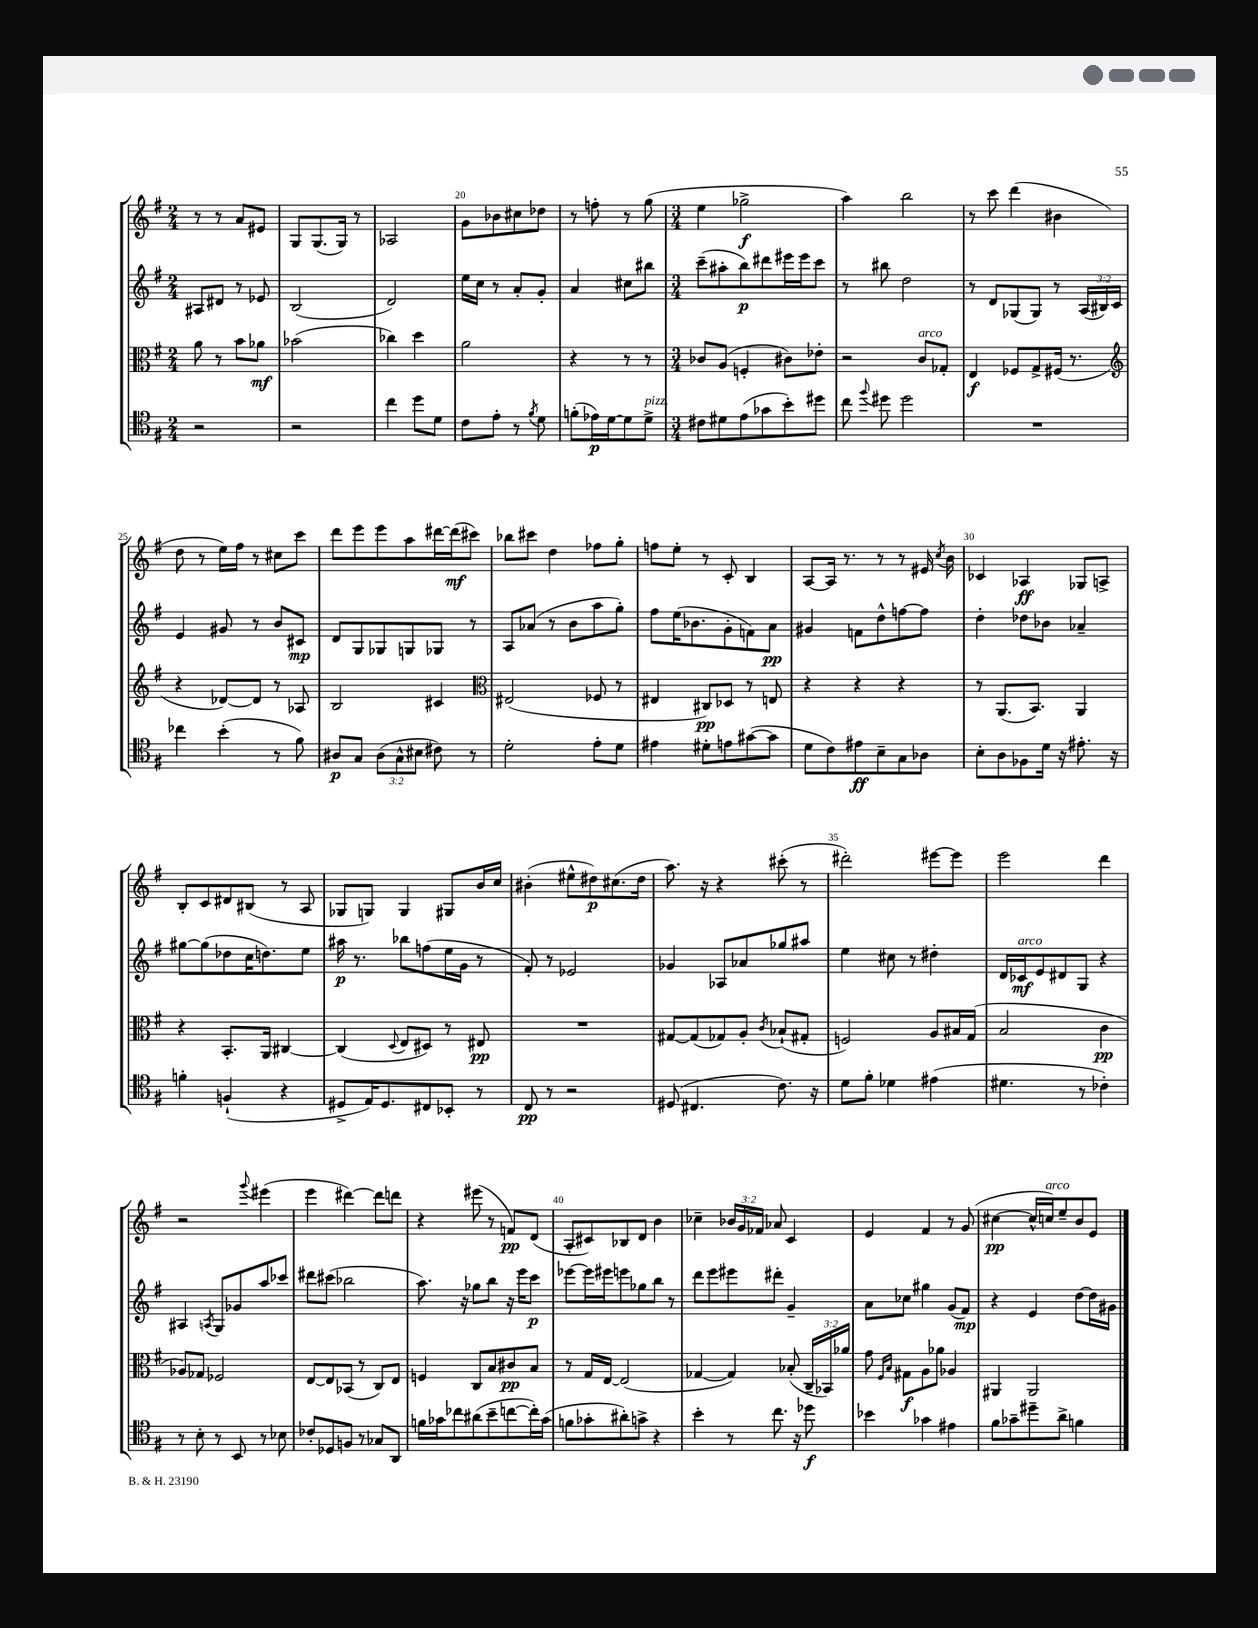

**kern	**dynam	**kern	**dynam	**kern	**dynam	**kern	**dynam
*part4	*part4	*part3	*part3	*part2	*part2	*part1	*part1
*staff4	*staff4	*staff3	*staff3	*staff2	*staff2	*staff1	*staff1
*clefC4	*	*clefC3	*	*clefG2	*	*clefG2	*
*k[f#]	*	*k[f#]	*	*k[f#]	*	*k[f#]	*
*M2/4	*	*M2/4	*	*M2/4	*	*M2/4	*
=17	=17	=17	=17	=17	=17	=17	=17
2r	.	8a\	.	8A#X/L	.	8r	.
.	.	8r	.	8d#X/J	.	8r	.
.	.	8b\L	.	8r	.	8a/L	.
.	.	8a-X\J	mf	8e-X/	.	8e#X/J	.
=18	=18	=18	=18	=18	=18	=18	=18
2r	.	(2b-X\	.	(2B/	.	8G/L	.
.	.	.	.	.	.	(8.G/	.
.	.	.	.	.	.	16G/Jk)	.
.	.	.	.	.	.	8r	.
=19	=19	=19	=19	=19	=19	=19	=19
4cc\	.	4cc-X\)	.	2d/)	.	2A-X/	.
8dd\L	.	4dd\	.	.	.	.	.
8d\J	.	.	.	.	.	.	.
=20	=20	=20	=20	=20	=20	=20	=20
8c\L	.	2a\	.	16ee\LL	.	8g\L	.
.	.	.	.	16cc\JJ	.	.	.
8e'\J	.	.	.	8r	.	8b-X\	.
8r	.	.	.	8a'/L	.	8cc#X\	.
8qf#/	.	.	.	.	.	.	.
8d\	.	.	.	8g'/J	.	8dd-X\J	.
=21	=21	=21	=21	=21	=21	=21	=21
(8fn'\L	.	4r	.	4a/	.	8r	.
16e-X\L)	p	.	.	.	.	8ffn'\	.
[16d\J	.	.	.	.	.	.	.
8d\]	.	8r	.	8cc#X\L	.	8r	.
!LO:TX:a:i:t=pizz.	!	!	!	!	!	!	!
8d^\J	.	8r	.	8bb#X\J	.	(8gg\	.
=22	=22	=22	=22	=22	=22	=22	=22
*M3/4	*	*M3/4	*	*M3/4	*	*M3/4	*
8c#X\L	.	8c-X/L	.	(8ccc~\L	.	4ee\	.
8d#X\	.	(8A/J	.	8aa#X'\	.	.	.
(8e\	.	4Fn'/	.	8bb\)	p	2gg-X^\	f
8g-X\	.	.	.	8ddd#X\	.	.	.
8b'\)	.	8c#X\L)	.	16eee#X\L	.	.	.
.	.	.	.	16eee#\J	.	.	.
8dd#X\J	.	8e-X'\J	.	8ccc\J	.	.	.
=23	=23	=23	=23	=23	=23	=23	=23
8cc\	.	2r	.	8r	.	4aa\)	.
8qqff#/	.	.	.	.	.	.	.
8dd#X\	.	.	.	8bb#X\	.	.	.
2dd#\	.	.	.	2dd\	.	2bb\	.
!	!	!LO:TX:a:i:t=arco	!	!	!	!	!
.	.	8c/L	.	.	.	.	.
.	.	8G-X'/J	.	.	.	.	.
=24	=24	=24	=24	=24	=24	=24	=24
2.r	.	4E/	f	8r	.	8r	.
.	.	.	.	8d/L	.	8ccc\	.
.	.	8F-X/L	.	(8G-X/	.	(4ddd\	.
.	.	8G^/	.	8G-/J)	.	.	.
.	.	(16F#X/Jk	.	8r	.	4b#X\	.
.	.	8.r	.	.	.	.	.
.	.	.	.	(24A/LL	.	.	.
.	.	.	.	24B#X/)	.	.	.
.	.	.	.	24c/JJ	.	.	.
!!LO:LB:g=z
=25	=25	=25	=25	=25	=25	=25	=25
*	*	*clefG2	*	*	*	*	*
4cc-X\	.	4r	.	4e/	.	8dd\	.
.	.	.	.	.	.	8r	.
(4b'\	.	[8d-X/L)	.	8g#X/	.	16ee\LL)	.
.	.	.	.	.	.	16ff#\JJ	.
.	.	8d-/J]	.	8r	.	8r	.
8r	.	8r	.	8b/L	.	8cc#X\L	.
8f#\)	.	8A-X/	.	8c#X/J	mp	8ccc\J	.
=26	=26	=26	=26	=26	=26	=26	=26
8A#X/L	p	2B/	.	8d/L	.	8ddd\L	.
8G/J	.	.	.	8G/	.	8eee\	.
(12A#\L	.	.	.	8G-X/	.	8eee\	.
12G^^\	.	.	.	.	.	.	.
.	.	.	.	8Gn/	.	8aa\	.
12B#X\J	.	.	.	.	.	.	.
8c#X\)	.	4c#X/	.	8G-X/J	.	[16ddd#X\L	.
.	.	.	.	.	.	(16ddd#\J]	mf
8r	.	.	.	8r	.	8ccc#X\J)	.
=27	=27	=27	=27	=27	=27	=27	=27
*	*	*clefC3	*	*	*	*	*
2d'\	.	(2E#X/	.	8A/L	.	8bb-X\L	.
.	.	.	.	(8a-X/J	.	8ccc#X\J	.
.	.	.	.	8r	.	4dd\	.
.	.	.	.	8b\L	.	.	.
8e'\L	.	8F-X/	.	8aa\	.	8ff-X\L	.
8d\J	.	8r	.	8gg'\J)	.	8gg'\J	.
=28	=28	=28	=28	=28	=28	=28	=28
4e#X\	.	4E#X/	.	8ff#\L	.	8ffn\L	.
.	.	.	.	(16ee\K	.	8ee'\J	.
.	.	.	.	8.b-X\	.	.	.
8d#X'\L	.	8C#X/L)	pp	.	.	8r	.
8en\	.	8D-X/J	.	8g'\	.	8c'/	.
([8g#X\	.	8r	.	8fn\)	.	4B/	.
8g#\J]	.	8En/	.	8a\J	pp	.	.
=29	=29	=29	=29	=29	=29	=29	=29
8d\L	.	4r	.	4g#X/	.	[8A/L	.
8c\)	.	.	.	.	.	16A/Jk]	.
.	.	.	.	.	.	8.r	.
8e#X\	ff	4r	.	8fn\L	.	.	.
8B~\	.	.	.	8dd^^\	.	8r	.
8G\	.	4r	.	[8ffn\	.	8r	.
8A-X\J	.	.	.	8ff\J]	.	16e#X/	.
.	.	.	.	.	.	8qcc/	.
.	.	.	.	.	.	16b\	.
=30	=30	=30	=30	=30	=30	=30	=30
8B'\L	.	8r	.	4dd'\	.	4c-X/	.
8A\	.	(8.AA/L	.	.	.	.	.
8F-X\	.	.	.	8dd-X\L	.	4A-X/	ff
.	.	8.BB/J)	.	.	.	.	.
16d\Jk	.	.	.	8b-X\J	.	.	.
16r	.	.	.	.	.	.	.
8.e#X'\	.	4AA/	.	4a-X~/	.	8G-X/L	.
.	.	.	.	.	.	8An^/J	.
16r	.	.	.	.	.	.	.
!!LO:LB:g=z
=31	=31	=31	=31	=31	=31	=31	=31
4fn'\	.	4r	.	[8gg#X\L	.	8B'/L	.
.	.	.	.	(8gg#\]	.	8c/	.
(4Fn`/	.	8.BB'/L	.	8dd-X\	.	8d#X/	.
.	.	.	.	16cc\K	.	(8B#X/J	.
.	.	16AA/Jk	.	8.ddn\)	.	.	.
4r	.	[4C#X/	.	.	.	8r	.
.	.	.	.	8ee\J	.	8A/	.
=32	=32	=32	=32	=32	=32	=32	=32
8D#X^/L	.	(4C#/]	.	16aa#X\	p	8G-X/L	.
.	.	.	.	8.r	.	.	.
16E/K)	.	.	.	.	.	8Gn/J)	.
8.D#/	.	.	.	.	.	.	.
.	.	8qqD/	.	.	.	.	.
.	.	8E/L	.	8bb-X\L	.	4G/	.
8C#X/	.	8D#X/J)	.	(8ffn\	.	.	.
8BB-X'/J	.	8r	.	16ee\L	.	8G#X/L	.
.	.	.	.	16g\JJ	.	.	.
8r	.	8E#X/	pp	8r	.	16b/L	.
.	.	.	.	.	.	16cc/JJ	.
=33	=33	=33	=33	=33	=33	=33	=33
8C/	pp	2.r	.	8f#'/)	.	(4b#X'\	.
8r	.	.	.	8r	.	.	.
2r	.	.	.	2e-X/	.	8ee#X^^\L	.
.	.	.	.	.	.	8dd#X\)	p
.	.	.	.	.	.	(8.cc#X\	.
.	.	.	.	.	.	16dd#\Jk	.
=34	=34	=34	=34	=34	=34	=34	=34
(8D#X/	.	[8G#X/L	.	4g-X/	.	8.aa\)	.
4.C#X/	.	(8G#/]	.	.	.	.	.
.	.	.	.	.	.	16r	.
.	.	8G-X/)	.	8A-X/L	.	4r	.
.	.	8A'/J	.	8a-X/	.	.	.
.	.	8qc/	.	.	.	.	.
8.c\)	.	(8B-X`/L	.	8gg-X/	.	(8ccc#X'\	.
.	.	8G#X'/J	.	8aa#X/J	.	8r	.
16r	.	.	.	.	.	.	.
=35	=35	=35	=35	=35	=35	=35	=35
8d\L	.	2Fn/)	.	4ee\	.	2ddd#X'\)	.
8f#'\J	.	.	.	.	.	.	.
4d-X\	.	.	.	8cc#X\	.	.	.
.	.	.	.	8r	.	.	.
(4e#X\	.	8A/L	.	4dd#X'\	.	[8eee#X\L	.
.	.	16B#X/L	.	.	.	8eee#\J]	.
.	.	(16G/JJ	.	.	.	.	.
=36	=36	=36	=36	=36	=36	=36	=36
4.d#X\	.	2B/	.	16d/LL	.	2eee\	.
!	!	!	!	!LO:TX:a:i:t=arco	!	!	!
.	.	.	.	16c-X/J	mf	.	.
.	.	.	.	8e/	.	.	.
.	.	.	.	8d#X/	.	.	.
8r	.	.	.	8G/J	.	.	.
4c-X'\)	.	4c\	pp	4r	.	4ddd\	.
!!LO:LB:g=z
=37	=37	=37	=37	=37	=37	=37	=37
8r	.	8A-X/L)	.	4A#X/	.	2r	.
8B'\	.	8G-X/J	.	.	.	.	.
.	.	.	.	8qAn/	.	.	.
8r	.	2F-X/	.	8G/L	.	.	.
8BB/	.	.	.	8g-X/	.	.	.
.	.	.	.	.	.	8qqggg/	.
8r	.	.	.	8aa/	.	(4eee#X\	.
8B-X\	.	.	.	8ccc-X/J	.	.	.
=38	=38	=38	=38	=38	=38	=38	=38
8c-X'/L	.	[8E/L	.	8ddd#X\L	.	4eee\	.
8D-X/	.	8E/]	.	(8ccc#X\J	.	.	.
8Fn/J	.	(8BB-X/J	.	2bb-X\	.	[4ddd#X\)	.
8r	.	8r	.	.	.	.	.
8G-X/L	.	8C/L)	.	.	.	8ddd#\L]	.
8AA/J	.	8E/J	.	.	.	8dddn\J	.
=39	=39	=39	=39	=39	=39	=39	=39
16fn\LL	.	4Fn/	.	8.aa\)	.	4r	.
16g-X\J	.	.	.	.	.	.	.
8cc-X\	.	.	.	.	.	.	.
.	.	.	.	16r	.	.	.
(8a#X\	.	8C/L	.	8gg-X\L	.	(8eee#X\	.
8b~\	.	8B/	.	8bb\J	.	8r	.
[8ccn\	.	8c#X/	pp	16r	.	8fn/L)	pp
.	.	.	.	16eee\KL	.	.	.
16cc'\L])	.	8B/J	.	8ccc\J	p	(8d/J	.
(16g-\JJ	.	.	.	.	.	.	.
=40	=40	=40	=40	=40	=40	=40	=40
8fn\L	.	8r	.	[8eee-X\L	.	8A'/L	.
8g-X'\	.	16G/LL	.	16eee-\L]	.	8c#X/)	.
.	.	[16E/JJ	.	16eee#X\J	.	.	.
8a#X'\)	.	(2E/]	.	8eeen\	.	8B-X/	.
8gn^\J	.	.	.	8gg-X\	.	8d/J	.
4r	.	.	.	8bb\J	.	4b\	.
.	.	.	.	8r	.	.	.
=41	=41	=41	=41	=41	=41	=41	=41
4b'\	.	[4G-X/	.	8ddd\L	.	4cc-X~\	.
.	.	.	.	8eee\	.	.	.
8r	.	4G-/])	.	8eee#X\	.	24b-X/LL	.
.	.	.	.	.	.	24g/	.
.	.	.	.	.	.	24f-X/JJ	.
8.cc\	.	.	.	8ddd#X'\J	.	8a-X/	.
.	.	(8B-X'/	.	4g~/	.	4c/	.
16r	.	.	.	.	.	.	.
8dd-X\	f	24C~/LL	.	.	.	.	.
.	.	24BB-X/)	.	.	.	.	.
.	.	24a-X/JJ	.	.	.	.	.
=42	=42	=42	=42	=42	=42	=42	=42
4b-X\	.	8g\	.	8a\L	.	4e/	.
.	.	16qqF#/LL	.	.	.	.	.
.	.	16qqB/JJ	.	.	.	.	.
.	.	8G#X\L	f	8cc-X\J	.	.	.
4g-X\	.	8A\	.	4gg#X\	.	4f#/	.
.	.	8a-X\J	.	.	.	.	.
4e#X\	.	4A-X/	.	(8g/L	.	8r	.
.	.	.	.	8f#/J)	mp	(8g/	.
=43	=43	=43	=43	=43	=43	=43	=43
8f#\L	.	4AA#X/	.	4r	.	[4cc#X\	pp
8g-X~\	.	.	.	.	.	.	.
8dd#X~\	.	2AA#/	.	4e/	.	16cc#^^/LL]	.
!	!	!	!	!	!	!LO:TX:a:i:t=arco	!
.	.	.	.	.	.	16ccn/J)	.
8a^\J	.	.	.	.	.	8ee~/	.
4fn\	.	.	.	[8dd\L	.	8b/	.
.	.	.	.	16dd\L]	.	8e/J	.
.	.	.	.	16g#X\JJ	.	.	.
==	==	==	==	==	==	==	==
*-	*-	*-	*-	*-	*-	*-	*-
